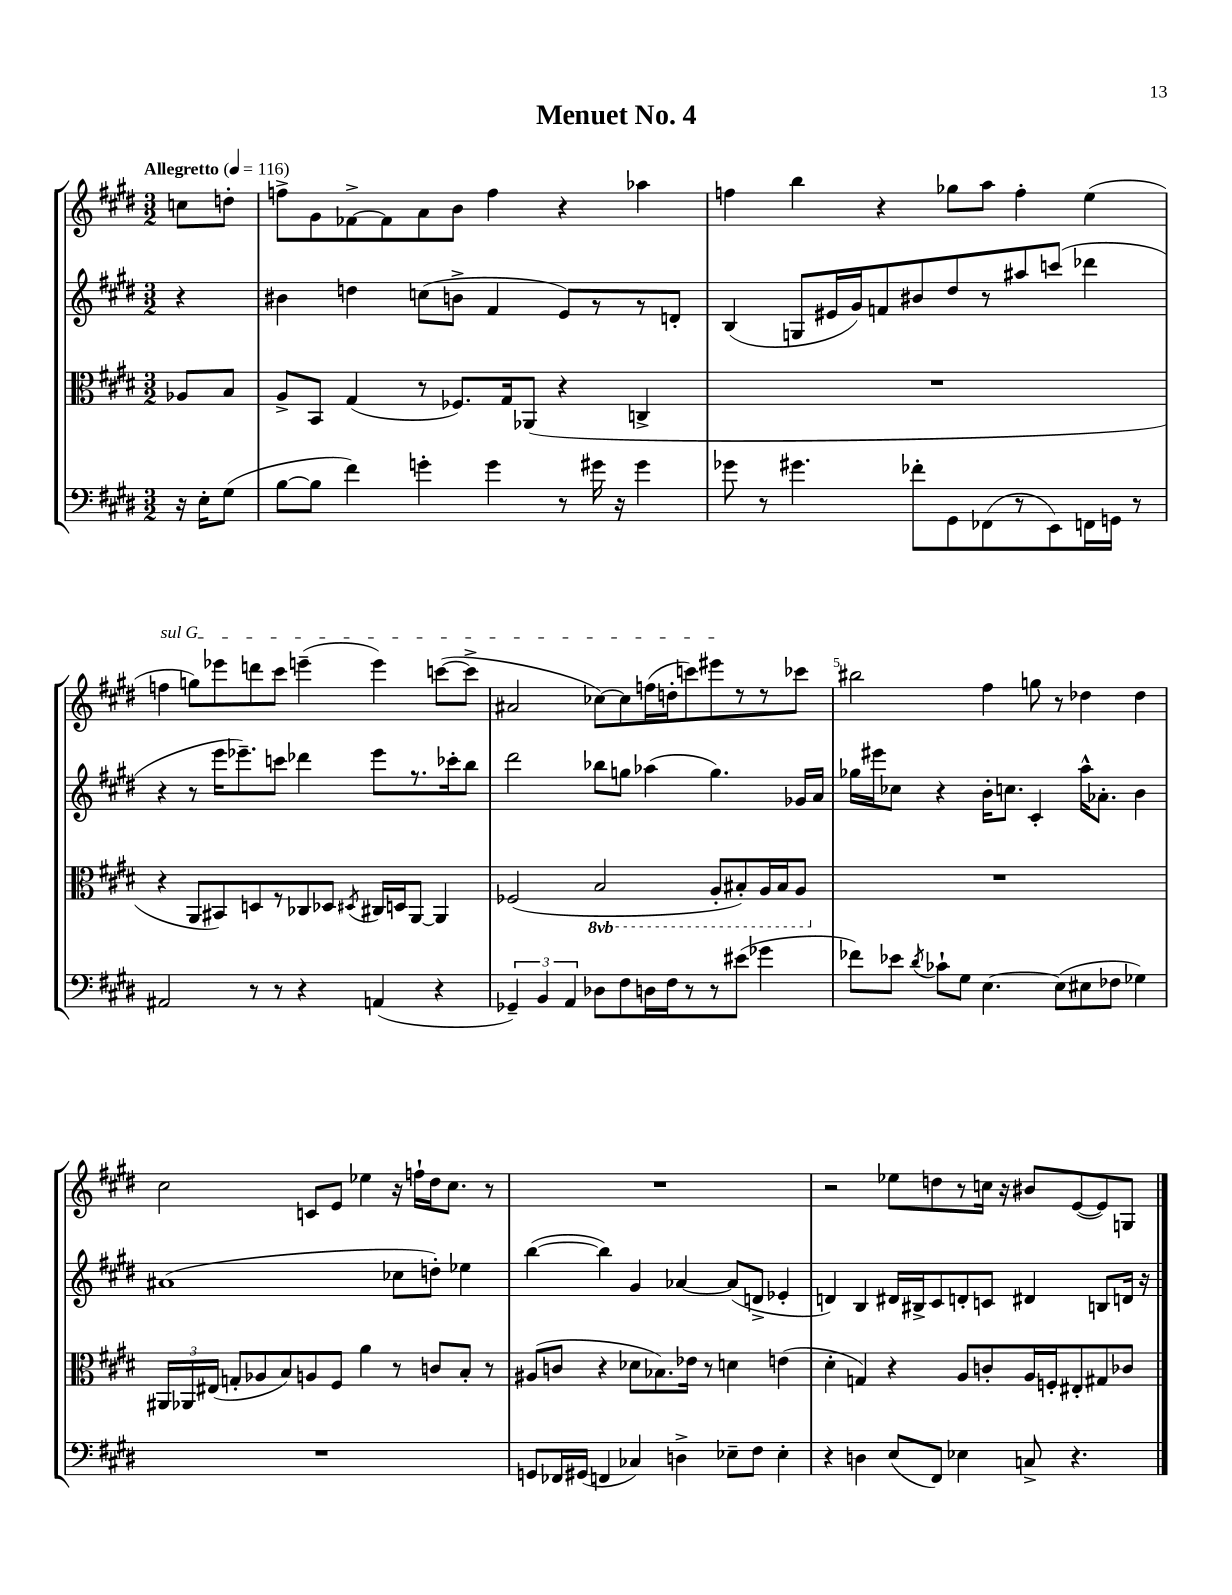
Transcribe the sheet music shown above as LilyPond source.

\header { title = "Menuet No. 4" }
<<
\new StaffGroup <<
\new Staff = "s0" {
    \clef treble \key e \major \numericTimeSignature \time 3/2 \partial 4 \tempo "Allegretto" 4 = 116
    \autoBeamOff c''8[ d''8]-. |
    f''8[-> gis'8 fes'8~-> fes'8 a'8 b'8] f''4 r4 aes''4 |
    f''4 b''4 r4 ges''8[ a''8] f''4-. e''4( |
    \once \override TextSpanner.bound-details.left.text = \markup { \italic "sul G" } f''4\startTextSpan g''8[) ees'''8 d'''8 cis'''8] e'''4--( e'''4) c'''8[~( c'''8]-> |
    ais'2 ces''8[~) ces''8 f''16( d''16-. c'''8) eis'''8\stopTextSpan r8 r8 ces'''8] |
    bis''2 fis''4 g''8 r8 des''4 des''4 |
    cis''2 c'8[ e'8] ees''4 r16 f''16[-! dis''16 cis''8.] r8 |
    R1. |
    r2 ees''8[ d''8 r8 c''16] r16 bis'8[ e'8~( e'8) g8] \bar "|." |
}
\new Staff = "s1" {
    \clef treble \key e \major \numericTimeSignature \time 3/2 \partial 4
    \autoBeamOff r4 |
    bis'4 d''4 c''8[( b'8]-> fis'4 e'8[) r8 r8 d'8]-. |
    b4( g8[ eis'16 gis'16) f'8 bis'8 dis''8 r8 ais''8 c'''8]( des'''4 |
    r4 r8 e'''16[ ees'''8.--) c'''8] des'''4 ees'''8[ r8. ces'''16-. b''8] |
    dis'''2 bes''8[ g''8] aes''4( g''4.) ges'16[ a'16] |
    ges''16[ eis'''16 ces''8] r4 b'16[-. c''8.] cis'4-. a''16[-^ aes'8.]-. b'4 |
    ais'1( ces''8[ d''8]-.) ees''4 |
    b''4~( b''4) gis'4 aes'4~ aes'8[( d'8]-> ees'4-. |
    d'4) b4 dis'16[ bis16-> cis'8 d'8-. c'8] dis'4 b8[ d'16] r16 \bar "|." |
}
\new Staff = "s2" {
    \clef alto \key e \major \numericTimeSignature \time 3/2 \set Staff.ottavationMarkups = #ottavation-simple-ordinals \partial 4
    \autoBeamOff aes8[ b8] |
    a8[-> b,8] gis4( r8 fes8.[) gis16 aes,8]( r4 c4-> |
    R1. |
    r4 a,8[ bis,8) d8 r8 ces8 des8] \acciaccatura { dis8 } cis16[ d16 a,8]~ a,4 |
    fes2( \ottava #-1 b,2 a,8[-. bis,8-.) a,16 bis,16 a,8] \ottava #0 |
    R1. |
    \tuplet 3/2 { ais,16[ aes,16 eis16]( } g8[-. aes8 b8) a8 fis8] a'4 r8 c'8[ b8]-. r8 |
    ais8[( c'8] r4 des'8[ bes8.) ees'16] r8 d'4 e'4( |
    dis'4-. g4) r4 a8[ c'8-. a16 f16-. eis8-. gis8 ces'8] \bar "|." |
}
\new Staff = "s3" {
    \clef bass \key e \major \numericTimeSignature \time 3/2 \partial 4
    \autoBeamOff r16 e16[-. gis8]( |
    b8[~ b8] fis'4) g'4-. g'4 r8 gis'16 r16 gis'4 |
    ges'8 r8 gis'4. fes'8[-. gis,8 fes,8( r8 e,8) f,16 g,16] r8 |
    ais,2 r8 r8 r4 a,4( r4 |
    \tuplet 3/2 { ges,4--) b,4 a,4 } des8[ fis8 d16 fis16 r8 r8 eis'8]( ges'4 |
    fes'8[) ees'8] \acciaccatura { dis'8 } ces'8[-! gis8] e4.~ e8[( eis8 fes8] ges4) |
    R1. |
    g,8[ fes,16 gis,16]( f,4 ces4) d4-> ees8[-- fis8] ees4-. |
    r4 d4 e8[( fis,8]) ees4 c8-> r4. \bar "|." |
}
>>
>>
\layout { \context { \Score \override BarNumber.break-visibility = ##(#f #t #t) barNumberVisibility = #(every-nth-bar-number-visible 5) } }
